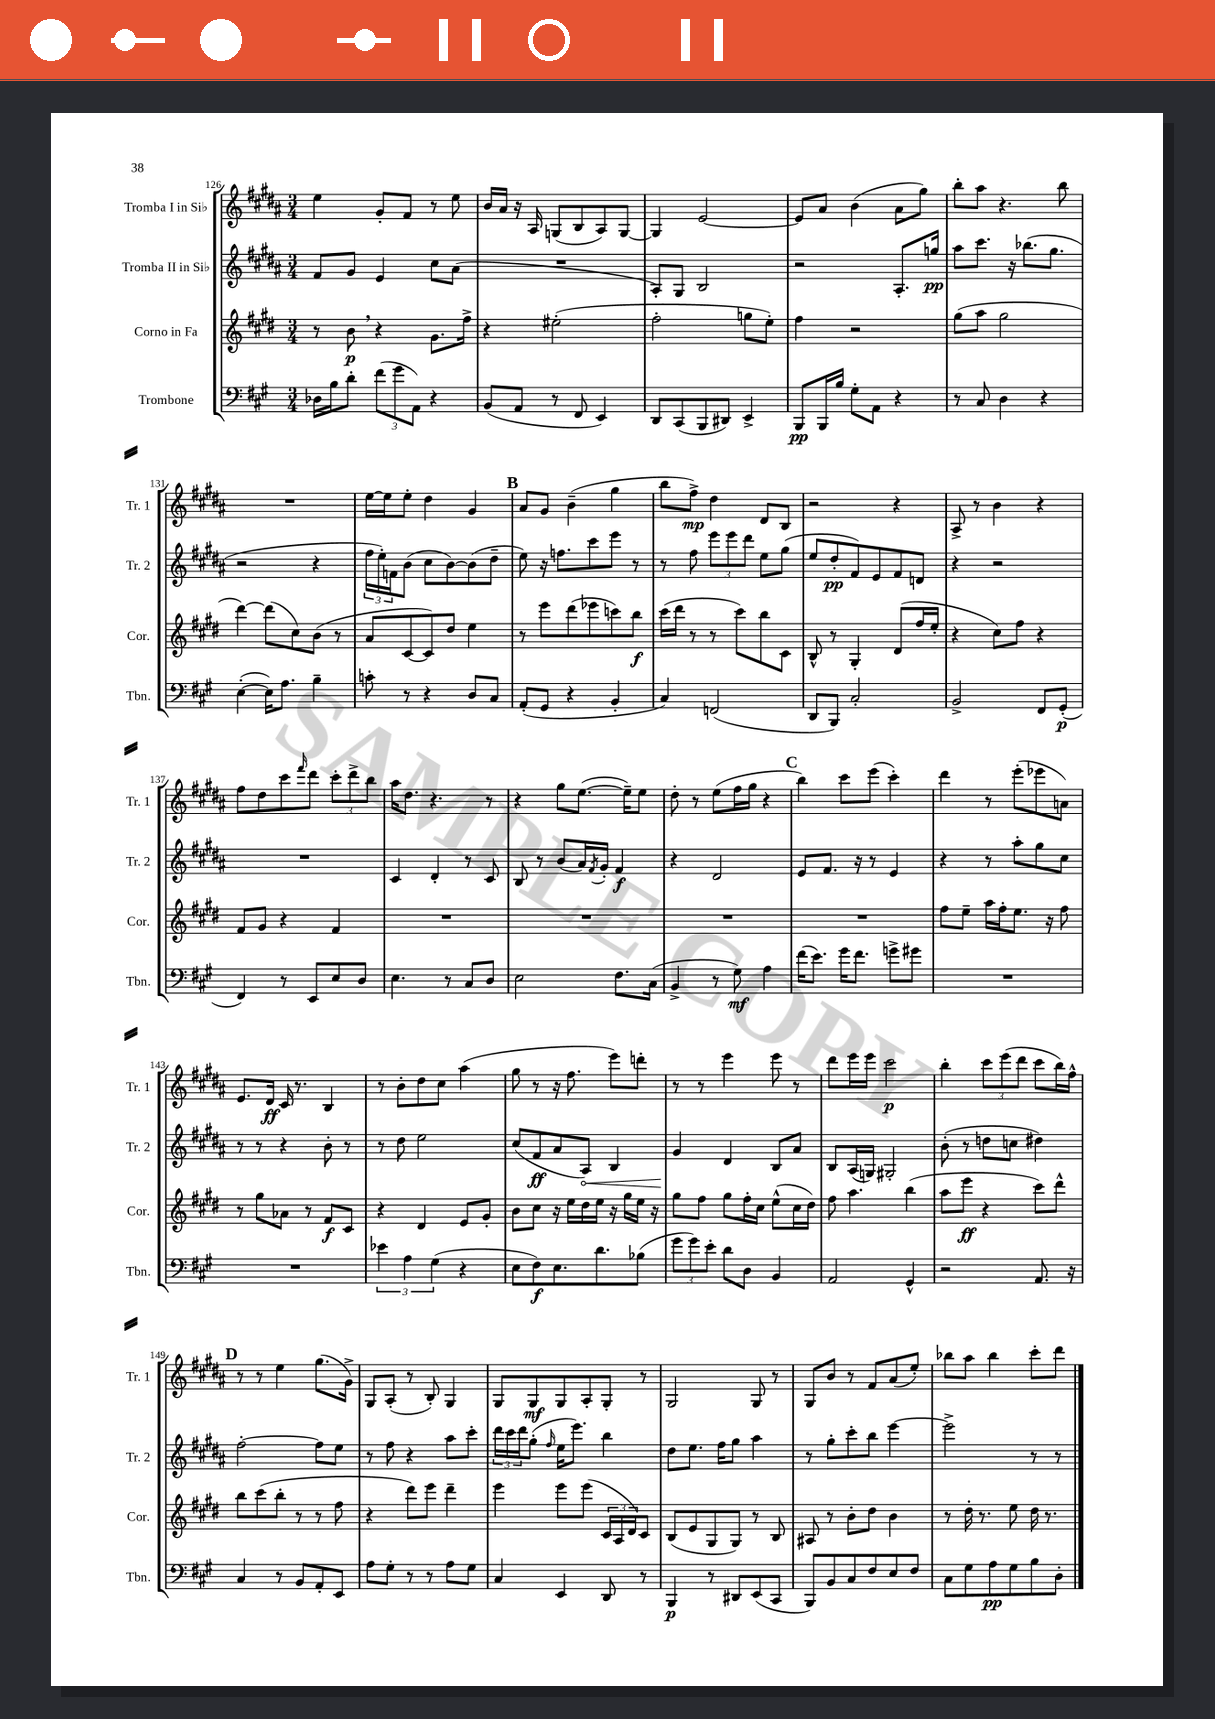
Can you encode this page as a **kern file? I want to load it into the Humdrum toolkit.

**kern	**kern	**kern	**kern
*staff4	*staff3	*staff2	*staff1
*clefF4	*clefG2	*clefG2	*clefG2
*k[f#c#g#]	*k[f#c#g#d#]	*k[f#c#g#d#a#]	*k[f#c#g#d#a#]
*M3/4	*M3/4	*M3/4	*M3/4
16D-	8r	8f#	4ee
16B	.	.	.
8d'	8b	8g#	.
(12f#	4r	4e	8g#'
12g#	.	.	.
.	.	.	8f#
12AA)	.	.	.
4r	8.g#	8cc#	8r
.	.	(8a#	8ee
.	16ff#^	.	.
=	=	=	=
(8BB	4r	2.r	16b
.	.	.	16a#
8AA	.	.	16r
.	.	.	16A#
8r	(2ee#'	.	(8G
8FF#	.	.	8B
4EE)	.	.	8A#)
.	.	.	[8G
=	=	=	=
8DD	2ff#'	8A#')	4G]
(8CC#	.	8G#	.
8BBB	.	2B	[2e
8DD#)	.	.	.
4EE^	8gg	.	.
.	8ee')	.	.
=	=	=	=
8BBB	4ff#	2r	8e]
16BBB	.	.	8a#
16B	.	.	.
8G#'	2r	.	(4b
8AA	.	.	.
4r	.	8.A#'	8a#
.	.	.	8gg#)
.	.	16gg	.
=	=	=	=
8r	(8gg#	8aa#	8bb'
8C#	8aa	8.ccc#	8aa#
4D	2gg#	.	4.r
.	.	16r	.
.	.	(8.bb-	.
4r	.	.	.
.	.	8.gg#	.
.	.	.	8bb
=	=	=	=
([4E'	[4ddd#)	2r	2.r
16E])	(8ddd#]	.	.
8.A	.	.	.
.	8cc#)	.	.
4B~	(8b	4r	.
.	8r	.	.
=	=	=	=
8c'	8a	24ff#	[16ee
.	.	24ee')	.
.	.	.	16ee]
.	.	24f	.
8r	[8c#	(8b	8ee'
4r	8c#])	8cc#	4dd#
.	8dd#	[8b)	.
8D	4ee	(8b]	4g#
8C#	.	8dd#~	.
=	=	=	=
(8AA'	8r	8ee)	8a#
8GG#	8eee	16r	8g#
.	.	8.ff	.
4r	(8ddd#	.	(4b~
.	8eee-	8ccc#	.
4BB'	8ccc)	8eee	4gg#
.	8bb	8r	.
=	=	=	=
4C#)	(16ccc#	8r	8bb
.	16ddd#	.	.
.	8r	8ff#	8ff#^)
(2FF	8r	12eee	4dd#
.	.	12eee	.
.	8ccc#)	.	.
.	.	12ddd#	.
.	8bb	8ee	8d#
.	8c#	(8gg#	8B
=	=	=	=
8DD	8B^^	8ee	2r
8BBB)	8r	8dd#'	.
2C#'	4G#'	8f#)	.
.	.	8e	.
.	(8d#	8f#	4r
.	16ff#	8d	.
.	16ee'	.	.
=	=	=	=
2BB^	4r	4r	8A#^
.	.	.	8r
.	8cc#)	2r	4b
.	8ff#	.	.
8FF#	4r	.	4r
(8GG#'	.	.	.
=	=	=	=
4FF#)	8f#	2.r	8ff#
.	8g#	.	8dd#
8r	4r	.	8ccc#
.	.	.	16qqfff#
8EE	.	.	8ddd#
8E	4f#	.	12ccc#'
.	.	.	12ddd#^
8D	.	.	.
.	.	.	12bb
=	=	=	=
4.E	2.r	4c#	16aa#
.	.	.	8.dd#
.	.	4d#'	4.r
8r	.	.	.
8C#	.	8r	.
8D	.	8c#	8r
=	=	=	=
2E	2.r	8B	4r
.	.	8r	.
.	.	(8b	8gg#
.	.	16a#)	([8.ee
.	.	8qf#	.
.	.	16g#'	.
8.F#	.	4f#	.
.	.	.	16ee~])
.	.	.	8ee
(16C#	.	.	.
=	=	=	=
4BB^	2.r	4r	8dd#'
.	.	.	8r
8r	.	2d#	(8ee
8G#)	.	.	16ff#
.	.	.	16gg#
4A	.	.	4r
=	=	=	=
(16f#	2.r	8e	4bb)
8.e)	.	.	.
.	.	8.f#	.
16g#	.	.	8ccc#
8.f#	.	16r	.
.	.	8r	(8eee
8g^	.	4e	4ccc#')
8g#	.	.	.
=	=	=	=
2.r	8ff#	4r	4ddd#
.	8ee~	.	.
.	16aa	8r	8r
.	16ff#'	.	.
.	8.ee	8aa#'	(8eee'
.	.	8gg#	8eee-
.	16r	.	.
.	8ff#	8cc#	8a)
=	=	=	=
2.r	8r	8r	8.e
.	8gg#	8r	.
.	.	.	16d#
.	8a-	4r	16c#
.	.	.	8.r
.	8r	.	.
.	8f#	8b'	4B
.	8c#	8r	.
=	=	=	=
6e-	4r	8r	8r
.	.	8dd#	8b'
6A	.	.	.
.	4d#	2ee	8dd#
(6G#	.	.	.
.	.	.	8cc#
4r	8e	.	(4aa#
.	8g#'	.	.
=	=	=	=
8E	8b	(8cc#	8gg#
8F#)	8cc#	8f#	8r
8.E	16r	8a#	16r
.	16ee	.	8.ff#
.	16dd#	8A#)	.
8.d	16ee	.	.
.	16r	4B	8eee)
.	16gg#	.	.
(8B-	16ee	.	8ddd'
.	16r	.	.
=	=	=	=
12g#	8gg#	4g#	8r
12g#)	.	.	.
.	8ff#	.	8r
12e'	.	.	.
8d	8gg#	4d#	4eee
8D	16ff#'	.	.
.	16cc#	.	.
4BB	(8ee^^	8B	8eee
.	16cc#	8a#	8r
.	16dd#)	.	.
=	=	=	=
2AA	8ff#	8B	8ddd#
.	4.aa	(16A#	16eee
.	.	16G)	16eee
.	.	2G#'	2ccc#
4GG#^^	(4bb	.	.
=	=	=	=
2r	8aa	(8b'	4bb'
.	8eee	8r	.
.	4r	8dd	12ccc#
.	.	.	(12eee
.	.	8cc	.
.	.	.	12ddd#
8.AA	8ccc#)	4dd#)	8ccc#
.	8ddd#^^	.	16bb)
16r	.	.	16ff#^^
=	=	=	=
4C#	8bb	[2ff#'	8r
.	(8ccc#	.	8r
8r	8bb'	.	4ee
8BB	8r	.	.
8AA'	8r	8ff#]	(8.gg#
8EE	8ff#	8ee	.
.	.	.	16g#^)
=	=	=	=
8A	4r	8r	8G#
8G#'	.	8ff#	(8A#'
8r	8ddd#)	4r	8r
8r	8eee	.	8B')
8A	4ddd#~	8aa#	4G#
8G#	.	8ccc#'	.
=	=	=	=
4C#	4eee	24ddd#	8G#
.	.	24ccc#	.
.	.	24ddd#	.
.	.	(8gg#'	8G#
.	.	16qqff#	.
4EE	8eee	16ee	8G#
.	.	8.eee)	.
.	(8eee	.	8A#'
8DD	24c#	4bb	8G#'
.	24A	.	.
.	24d#)	.	.
8r	8c#	.	8r
=	=	=	=
4BBB	(8B	8dd#	2G#
.	8e	8.ee	.
8r	8G#	.	.
.	.	16ff#	.
8DD#	8G#)	8gg#	.
(8EE	8r	4aa#	8G#
8CC#	8B	.	8r
=	=	=	=
8BBB)	8A#	8r	8G#
8BB	8r	8gg#'	8b
8C#	8b'	8ccc#'	8r
8F#	8dd#	8bb	8f#
8E	4b	[4eee	(8a#
8F#	.	.	8ee')
=	=	=	=
8C#	8r	2eee^]	8bb-
8G#	16dd#'	.	8aa#
.	8.r	.	.
8A	.	.	4bb-
8G#	8ee	.	.
8B	16dd#	8r	8ccc#'
.	8.r	.	.
8D'	.	8r	8ddd#
==	==	==	==
*-	*-	*-	*-
